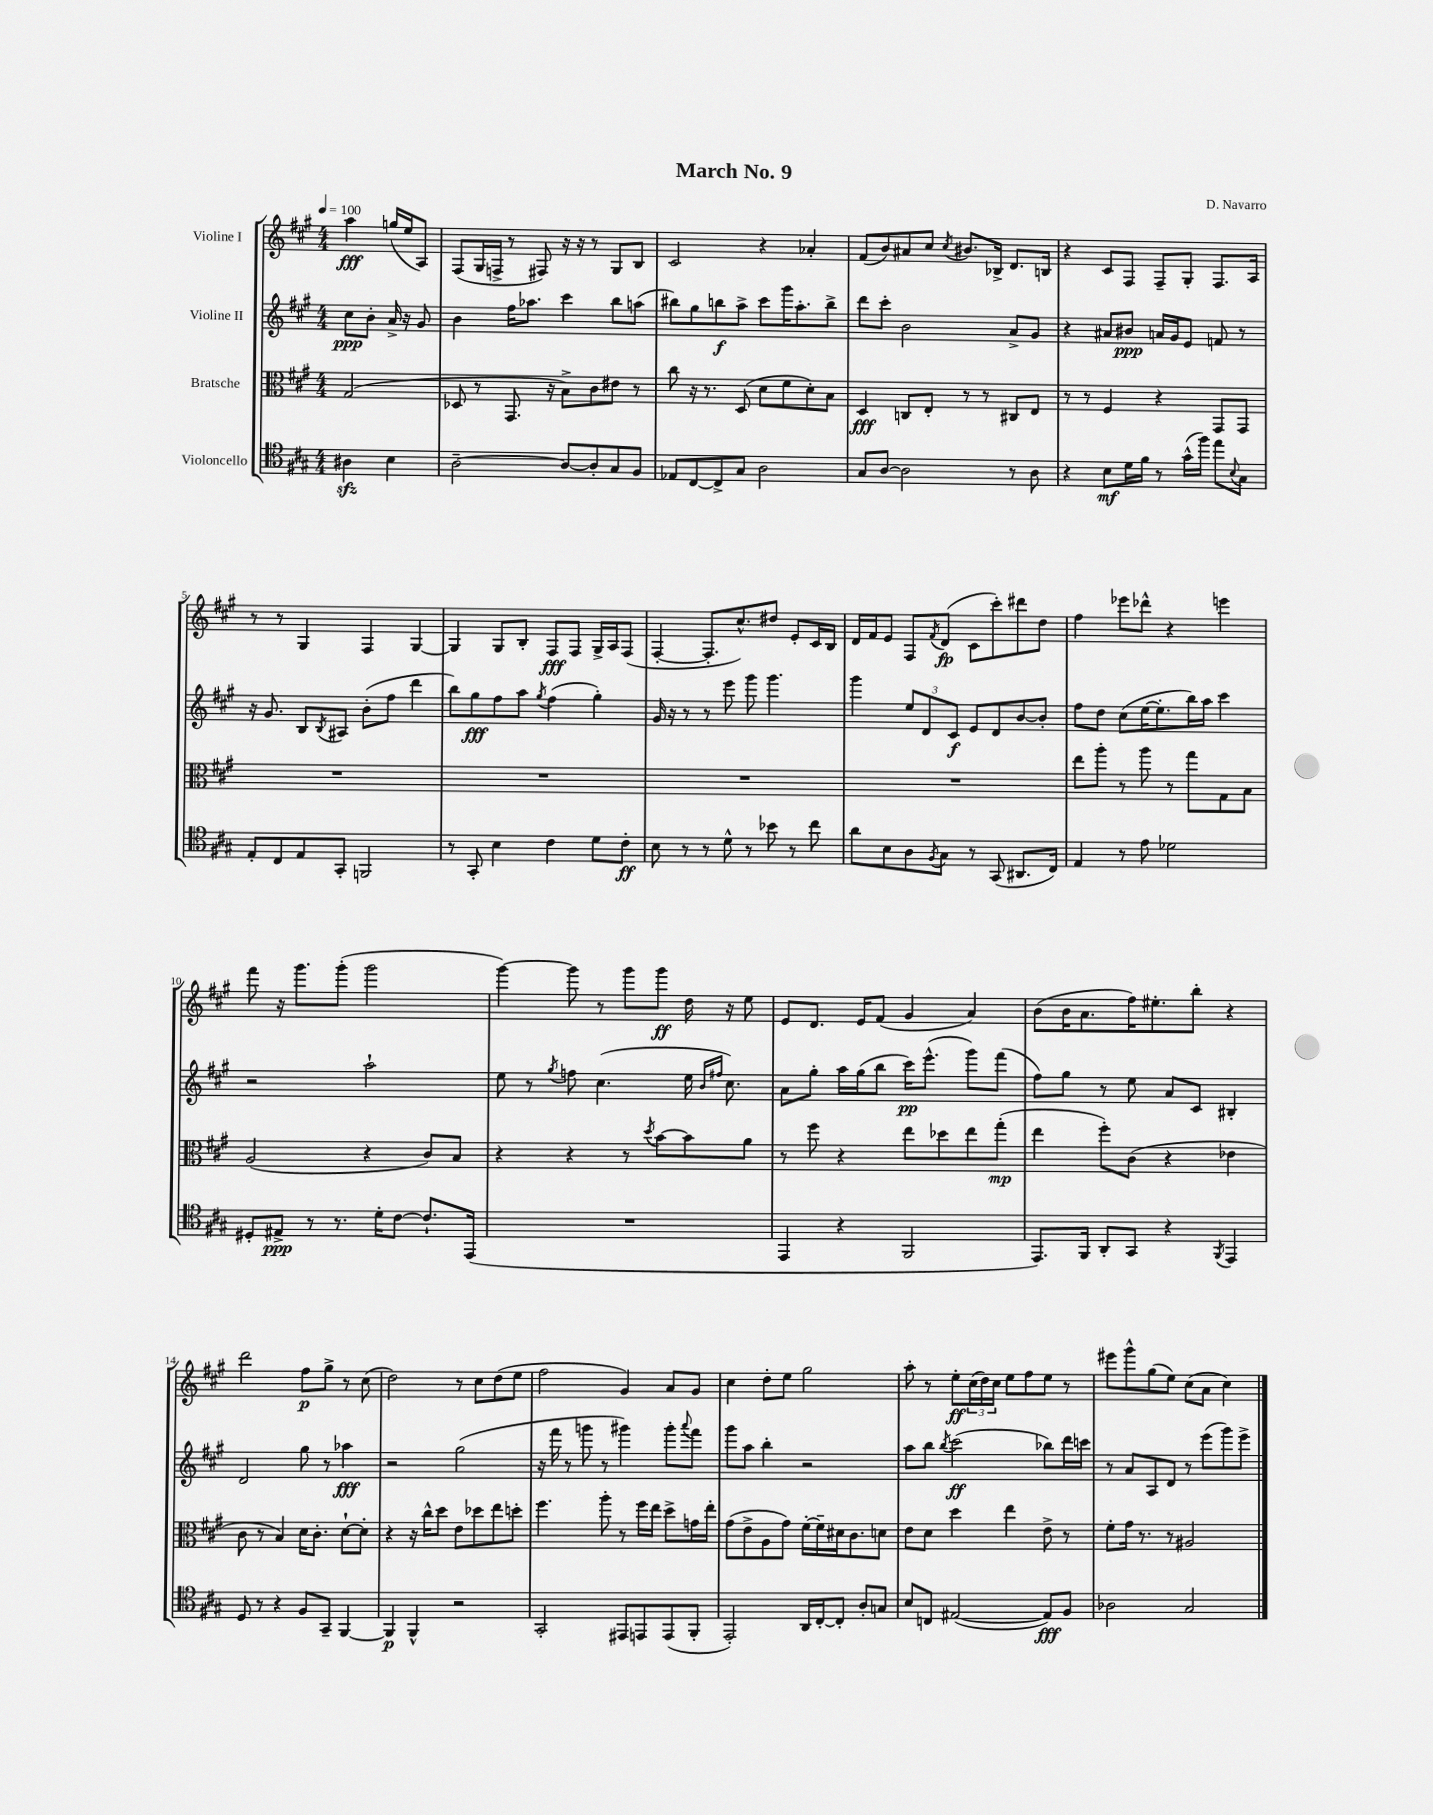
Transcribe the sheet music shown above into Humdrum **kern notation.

**kern	**dynam	**kern	**dynam	**kern	**dynam	**kern	**dynam
*part4	*part4	*part3	*part3	*part2	*part2	*part1	*part1
*staff4	*staff4	*staff3	*staff3	*staff2	*staff2	*staff1	*staff1
*I"Violoncello	*	*I"Bratsche	*	*I"Violine II	*	*I"Violine I	*
*clefC4	*	*clefC3	*	*clefG2	*	*clefG2	*
*k[f#c#g#]	*	*k[f#c#g#]	*	*k[f#c#g#]	*	*k[f#c#g#]	*
*M4/4	*	*M4/4	*	*M4/4	*	*M4/4	*
*MM100	*	*MM100	*	*MM100	*	*MM100	*
=	=	=	=	=	=	=	=
4A#Xzz\	.	(2G#/	.	8cc#\L	ppp	4aa\	fff
.	.	.	.	8b'\J	.	.	.
4B\	.	.	.	16a^/	.	(16ggn/LL	.
.	.	.	.	16r	.	16ee/J	.
.	.	.	.	8g#/	.	8A/J)	.
=1	=1	=1	=1	=1	=1	=1	=1
[2A~\	.	8D-X/	.	4b\	.	(8F#/L	.
.	.	8r	.	.	.	16G#/L	.
.	.	.	.	.	.	16Fn^/JJ	.
.	.	8.GG#/	.	16ff#\KL	.	8r	.
.	.	.	.	8.aa-X\J	.	.	.
.	.	.	.	.	.	8F#X/)	.
.	.	16r	.	.	.	.	.
8A/L_	.	8B^\L)	.	4ccc#\	.	16r	.
.	.	.	.	.	.	16r	.
8A'/]	.	8c#\	.	.	.	8r	.
8G#/	.	8e#X\J	.	8bb\L	.	8G#/L	.
8F#/J	.	8r	.	(8aan\J	.	8B/J	.
=2	=2	=2	=2	=2	=2	=2	=2
8E-X/L	.	8cc#\	.	8bb#X\L)	.	2c#/	.
[8C#/	.	16r	.	8gg#\	.	.	.
.	.	8.r	.	.	.	.	.
8C#^/]	.	.	.	8bbn\	f	.	.
8G#/J	.	(8D/	.	8aa^\J	.	.	.
2A\	.	8d\L	.	8ccc#\L	.	4r	.
.	.	8f#\	.	16ggg#\K	.	.	.
.	.	.	.	8.aa'\	.	.	.
.	.	8d'\)	.	.	.	4a-X'/	.
.	.	8B\J	.	8bb^\J	.	.	.
=3	=3	=3	=3	=3	=3	=3	=3
8G#/L	.	4D/	fff	8ddd\L	.	(8f#/L	.
[8A/J	.	.	.	8ccc#'\J	.	8b/)	.
2A\]	.	8Cn/L	.	2b\	.	8a#X/	.
.	.	8E'/J	.	.	.	8cc#/J	.
.	.	.	.	.	.	8qcc#/	.
.	.	8r	.	.	.	8.b#X/L	.
.	.	8r	.	.	.	.	.
.	.	.	.	.	.	16B-X^/Jk	.
8r	.	8C#X/L	.	8a^/L	.	8.d/L	.
8A\	.	8E/J	.	8g#/J	.	.	.
.	.	.	.	.	.	16Bn/Jk	.
=4	=4	=4	=4	=4	=4	=4	=4
4r	.	8r	.	4r	.	4r	.
.	.	8r	.	.	.	.	.
8B\L	mf	4F#/	.	8a#X/L	.	8c#/L	.
16d\L	.	.	.	8b#X/J	ppp	8F#/J	.
16f#\JJ	.	.	.	.	.	.	.
8r	.	4r	.	16an/LL	.	8F#~/L	.
.	.	.	.	16g#/J	.	.	.
(16g#^^\LL	.	.	.	8e/J	.	8G#'/J	.
16ff#\JJ)	.	.	.	.	.	.	.
8ee\L	.	8GG#/L	.	8fn/	.	8.F#/L	.
8qqB/	.	.	.	.	.	.	.
8G#\J	.	8GG#/J	.	8r	.	.	.
.	.	.	.	.	.	16A/Jk	.
!!LO:LB:g=z
=5	=5	=5	=5	=5	=5	=5	=5
8E'/L	.	1r	.	16r	.	8r	.
.	.	.	.	8.g#/	.	.	.
8C#/	.	.	.	.	.	8r	.
8E/	.	.	.	8B/L	.	4G#/	.
.	.	.	.	8qB/	.	.	.
8GG#'/J	.	.	.	8A#X/J	.	.	.
2FFn/	.	.	.	(8b'\L	.	4F#/	.
.	.	.	.	8ff#\J	.	.	.
.	.	.	.	4ddd\	.	[4G#/	.
=6	=6	=6	=6	=6	=6	=6	=6
8r	.	1r	.	8bb\L)	.	4G#/]	.
8GG#'/	.	.	.	8gg#\	fff	.	.
4B\	.	.	.	8ff#\	.	8G#/L	.
.	.	.	.	8aa\J	.	8B'/J	.
.	.	.	.	8qgg#/	.	.	.
4c#\	.	.	.	(4ff#\	.	8F#/L	fff
.	.	.	.	.	.	8F#/J	.
8d\L	.	.	.	4gg#'\)	.	16G#^/LL	.
.	.	.	.	.	.	16A/J	.
8c#'\J	ff	.	.	.	.	(8F#/J	.
=7	=7	=7	=7	=7	=7	=7	=7
8B\	.	1r	.	16g#/	.	[4F#'/	.
.	.	.	.	16r	.	.	.
8r	.	.	.	8r	.	.	.
8r	.	.	.	8r	.	8.F#'/L]	.
8d^^\	.	.	.	8eee\	.	.	.
.	.	.	.	.	.	8.cc#^^/)	.
8r	.	.	.	8ggg#\	.	.	.
8b-X\	.	.	.	4.ggg#\	.	8dd#X/J	.
8r	.	.	.	.	.	8e'/L	.
8cc#\	.	.	.	.	.	16c#/L	.
.	.	.	.	.	.	16B/JJ	.
=8	=8	=8	=8	=8	=8	=8	=8
8a\L	.	1r	.	4ggg#\	.	16d/LL	.
.	.	.	.	.	.	16f#/J	.
8B\	.	.	.	.	.	8e/J	.
8A\	.	.	.	12ee/L	.	8F#/L	.
.	.	.	.	12d/	.	.	.
8qF#/	.	.	.	.	.	8qf#/	.
8G#\J	.	.	.	.	.	(8d/J	fp
.	.	.	.	12c#/J	f	.	.
8r	.	.	.	8e/L	.	8c#\L	.
(8GG#/	.	.	.	8d/	.	8ccc#'\)	.
8.AA#X/L	.	.	.	[8b/	.	8ddd#X\	.
.	.	.	.	8b'/J]	.	8dd\J	.
16C#/Jk)	.	.	.	.	.	.	.
=9	=9	=9	=9	=9	=9	=9	=9
4E/	.	8ee\L	.	8ff#\L	.	4ff#\	.
.	.	8aa'\J	.	8dd\J	.	.	.
8r	.	8r	.	(8cc#\L	.	8eee-X\L	.
8e\	.	8aa\	.	[16ee\K	.	8ddd-X^^\J	.
.	.	.	.	8.ee'\]	.	.	.
2d-X\	.	8r	.	.	.	4r	.
.	.	8gg#\L	.	16bb\L)	.	.	.
.	.	.	.	16aa\JJ	.	.	.
.	.	8G#\	.	4ccc#\	.	4eeen\	.
.	.	8B\J	.	.	.	.	.
!!LO:LB:g=z
=10	=10	=10	=10	=10	=10	=10	=10
8D#X'/L	.	(2A/	.	2r	.	8fff#\	.
8E#X^/J	ppp	.	.	.	.	16r	.
.	.	.	.	.	.	8.ggg#\L	.
8r	.	.	.	.	.	.	.
8.r	.	.	.	.	.	(8ggg#'\J	.
.	.	4r	.	2aa`\	.	2ggg#\	.
16d'\KL	.	.	.	.	.	.	.
[8c#\J	.	.	.	.	.	.	.
8.c#`/L]	.	8c#/L)	.	.	.	.	.
.	.	8B/J	.	.	.	.	.
(16EE/Jk	.	.	.	.	.	.	.
=11	=11	=11	=11	=11	=11	=11	=11
1r	.	4r	.	8ee\	.	[4ggg#\)	.
.	.	.	.	8r	.	.	.
.	.	.	.	8qgg#/	.	.	.
.	.	4r	.	8ffn\	.	8ggg#\]	.
.	.	.	.	(4.cc#\	.	8r	.
.	.	8r	.	.	.	8ggg#\L	.
.	.	8qdd/	.	.	.	.	.
.	.	[8b\L	.	.	.	8ggg#\J	ff
.	.	8b\]	.	16ee\	.	16dd\	.
.	.	.	.	16qqb/LL	.	.	.
.	.	.	.	16qqff#X/JJ	.	.	.
.	.	.	.	8.cc#\)	.	16r	.
.	.	8a\J	.	.	.	8ee\	.
=12	=12	=12	=12	=12	=12	=12	=12
4EE/	.	8r	.	8a\L	.	8e/L	.
.	.	8ff#\	.	8gg#'\J	.	8.d/J	.
4r	.	4r	.	16aa\LL	.	.	.
.	.	.	.	(16gg#\J	.	16e/KL	.
.	.	.	.	8bb\J	.	(8f#/J	.
2FF#/	.	8ee\L	.	16ccc#\KL)	pp	4g#/	.
.	.	.	.	(8.eee^^\J	.	.	.
.	.	8dd-X\	.	.	.	.	.
.	.	8ee\	.	8ggg#\L)	.	4a/)	.
.	.	(8gg#'\J	mp	(8fff#\J	.	.	.
=13	=13	=13	=13	=13	=13	=13	=13
8.EE/L)	.	4ee\	.	8ff#\L)	.	(8b\L	.
.	.	.	.	8gg#\J	.	16b\K	.
16FF#/Jk	.	.	.	.	.	8.a\	.
8AA'/L	.	8ff#'\L)	.	8r	.	.	.
8GG#/J	.	(8c#\J	.	8ee\	.	16ff#\K)	.
.	.	.	.	.	.	8.ee#X'\	.
4r	.	4r	.	8a/L	.	.	.
.	.	.	.	8c#/J	.	8bb'\J	.
8qFF#/	.	.	.	.	.	.	.
4EE/	.	4e-X\	.	4B#X'/	.	4r	.
!!LO:LB:g=z
=14	=14	=14	=14	=14	=14	=14	=14
8D/	.	8c#\	.	2d/	.	2ddd\	.
8r	.	8r	.	.	.	.	.
4r	.	4B/)	.	.	.	.	.
8F#/L	.	16d\KL	.	8gg#\	.	8ff#\L	p
.	.	8.c#'\J	.	.	.	.	.
8GG#~/J	.	.	.	8r	.	8gg#^\J	.
[4FF#/	.	[8d`\L	.	4aa-X\	fff	8r	.
.	.	8d'\J]	.	.	.	(8cc#\	.
=15	=15	=15	=15	=15	=15	=15	=15
4FF#/]	p	4r	.	2r	.	2dd\)	.
4FF#^^/	.	16r	.	.	.	.	.
.	.	16cc#^^\KL	.	.	.	.	.
.	.	8dd\J	.	.	.	.	.
2r	.	8e\L	.	(2gg#\	.	8r	.
.	.	8dd-X\	.	.	.	8cc#\L	.
.	.	8ee\	.	.	.	(8dd\	.
.	.	8ddn'\J	.	.	.	8ee\J	.
=16	=16	=16	=16	=16	=16	=16	=16
2GG#'/	.	4.ff#\	.	16r	.	2ff#\	.
.	.	.	.	16fff#\	.	.	.
.	.	.	.	8r	.	.	.
.	.	.	.	8gggn\	.	.	.
.	.	8aa'\	.	8r	.	.	.
8EE#X/L	.	8r	.	4ggg#X\)	.	4g#/)	.
8EEn/	.	16ff#\LL	.	.	.	.	.
.	.	16ee\JJ	.	.	.	.	.
(8EE/	.	8dd^\L	.	8ggg#'\L	.	8a/L	.
.	.	.	.	8qqaaa/	.	.	.
8FF#'/J	.	16gn\L	.	8fff#\J	.	8g#/J	.
.	.	16ee'\JJ	.	.	.	.	.
=17	=17	=17	=17	=17	=17	=17	=17
2EE'/)	.	(8g#\L	.	8ggg#\L	.	4cc#\	.
.	.	8e^\	.	8aa\J	.	.	.
.	.	8A\	.	4bb'\	.	8dd'\L	.
.	.	8g#\J)	.	.	.	8ee\J	.
16AA/LL	.	[16f#'\LL	.	2r	.	2gg#\	.
[16C#'/J	.	16f#~\]	.	.	.	.	.
8C#'/J]	.	16d#X\J	.	.	.	.	.
.	.	8.c#\	.	.	.	.	.
8A'/L	.	.	.	.	.	.	.
8Gn/J	.	8dn\J	.	.	.	.	.
=18	=18	=18	=18	=18	=18	=18	=18
8B/L	.	8e\L	.	8aa\L	.	8aa'\	.
8Cn/J	.	8d\J	.	8bb\J	.	8r	.
.	.	.	.	8qbb/	.	.	.
([2E#X/	.	4dd\	.	(2ccc#\	ff	8ee'\L	ff
.	.	.	.	.	.	(24cc#\L	.
.	.	.	.	.	.	24dd\)	.
.	.	.	.	.	.	24cc#\JJ	.
.	.	4ee\	.	.	.	8ee\L	.
.	.	.	.	.	.	8ff#\	.
8E#/L])	fff	8e^\	.	8bb-X\L)	.	8ee\J	.
8F#/J	.	8r	.	16ddd\L	.	8r	.
.	.	.	.	16cccn\JJ	.	.	.
=19	=19	=19	=19	=19	=19	=19	=19
2A-X\	.	8f#'\L	.	8r	.	8eee#X\L	.
.	.	16g#\Jk	.	8a/L	.	8ggg#^^\	.
.	.	8.r	.	.	.	.	.
.	.	.	.	8A/	.	(8gg#\	.
.	.	8r	.	8d/J	.	8ee\J)	.
2G#/	.	2A#X/	.	8r	.	(8cc#\L	.
.	.	.	.	(8eee\L	.	8a\J	.
.	.	.	.	8ggg#\)	.	4cc#\)	.
.	.	.	.	8eee^\J	.	.	.
==	==	==	==	==	==	==	==
*-	*-	*-	*-	*-	*-	*-	*-
